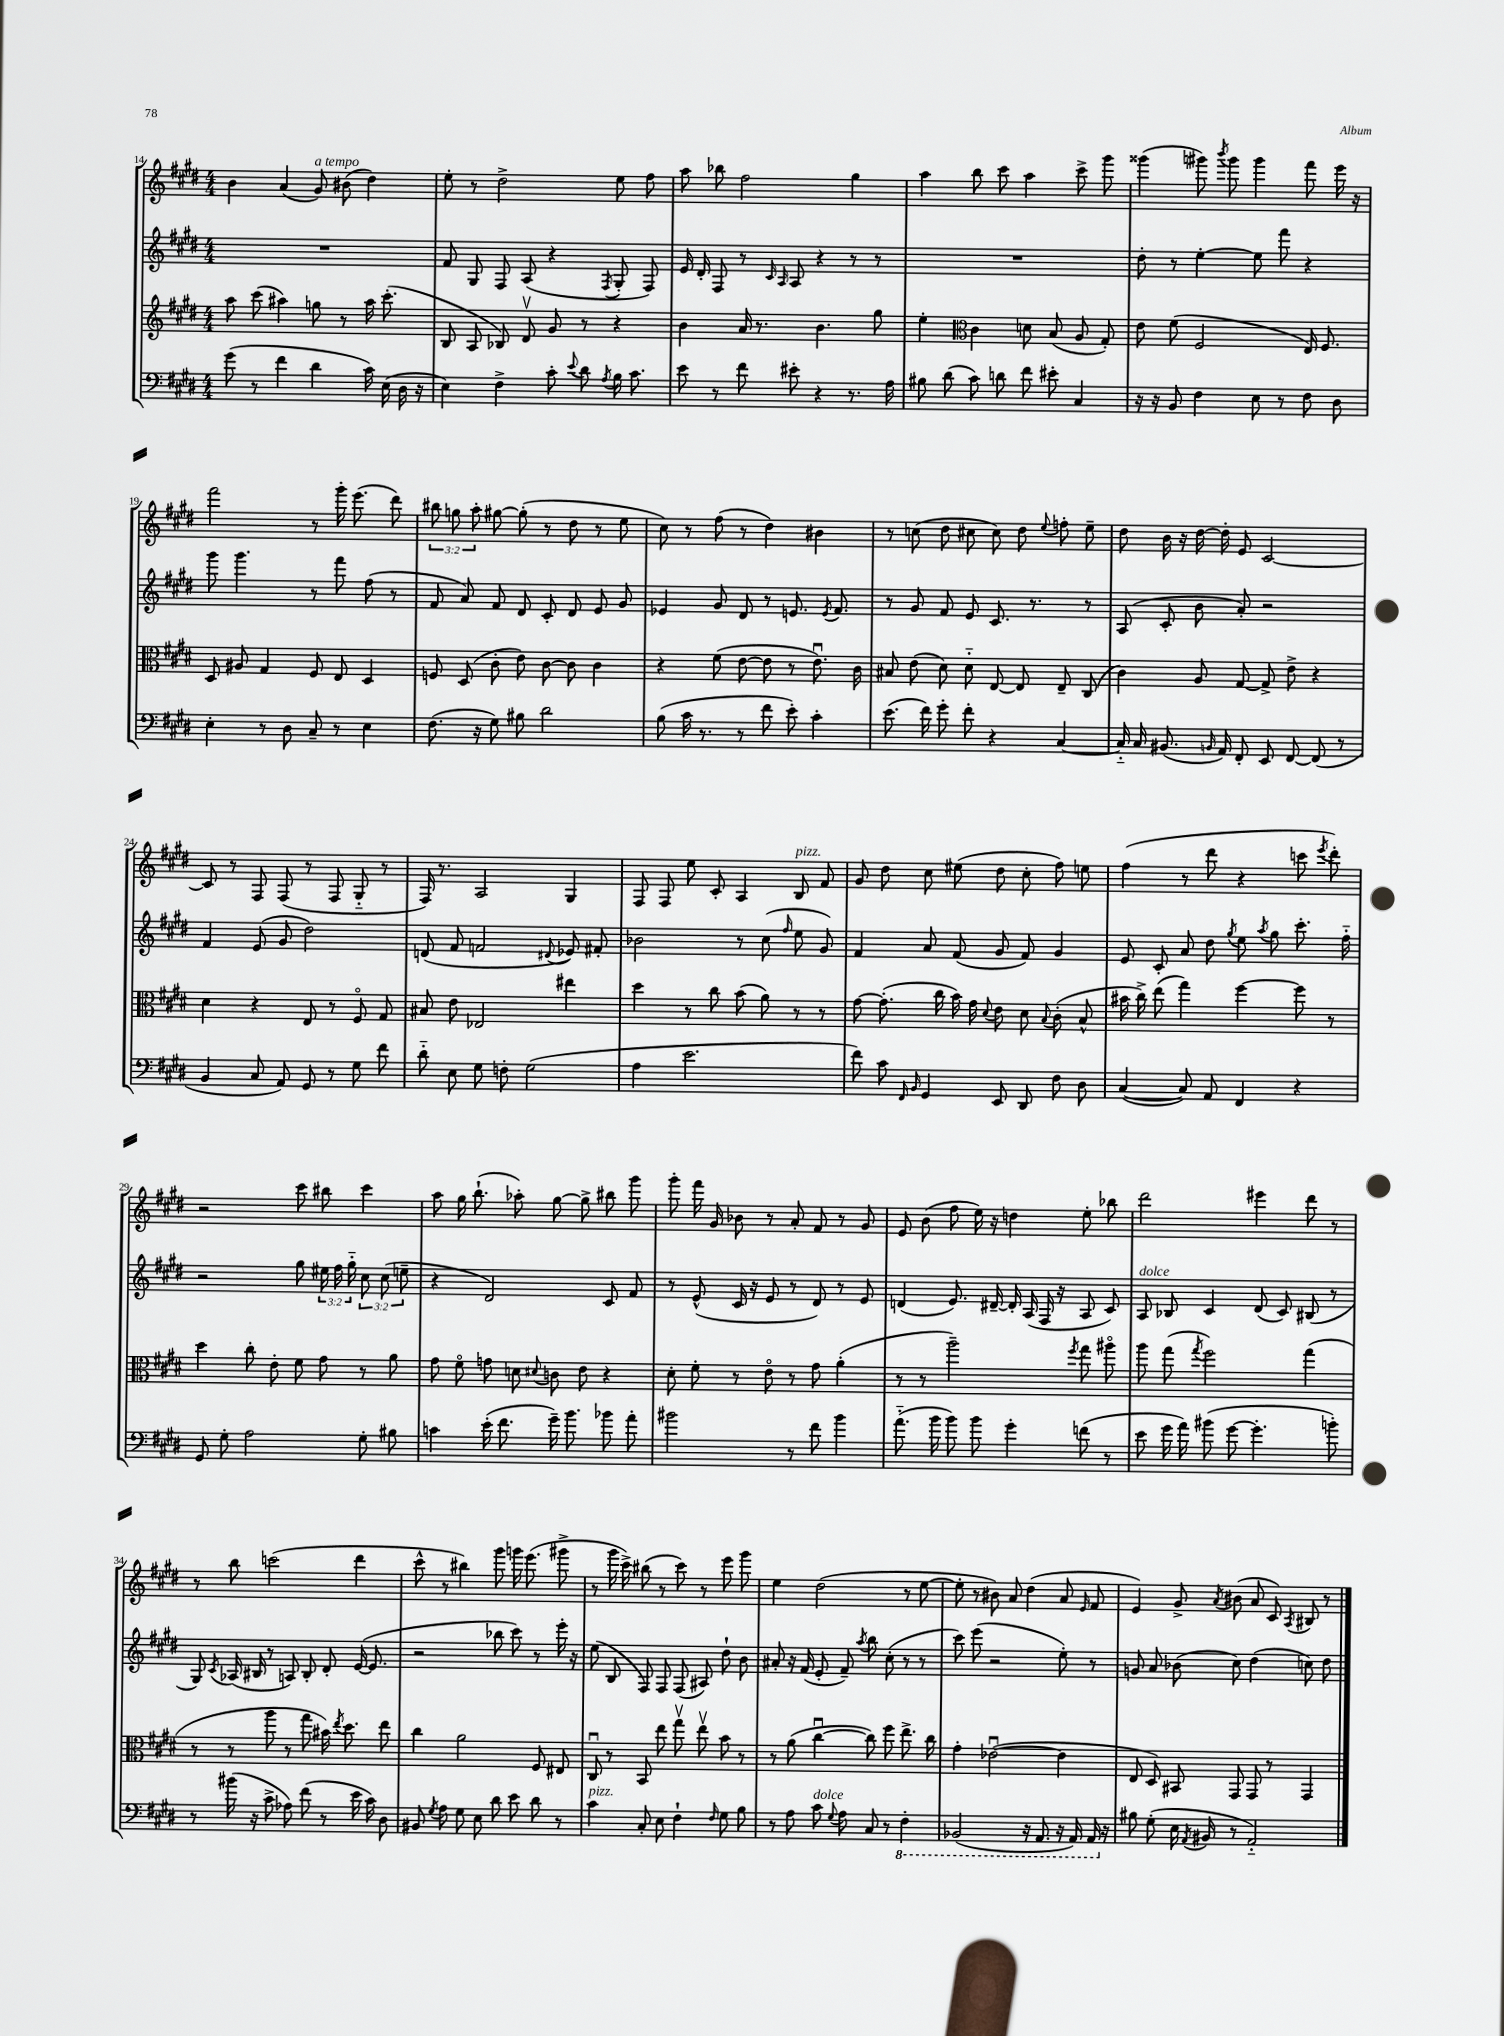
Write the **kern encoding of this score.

**kern	**kern	**kern	**kern
*staff4	*staff3	*staff2	*staff1
*clefF4	*clefG2	*clefG2	*clefG2
*k[f#c#g#d#]	*k[f#c#g#d#]	*k[f#c#g#d#]	*k[f#c#g#d#]
*M4/4	*M4/4	*M4/4	*M4/4
(8g#	8aa	1r	4b
8r	(8ccc#	.	.
4f#	4aa#)	.	(4a
4d#	8gg	.	8g#)
.	8r	.	(8b#
16c#)	16aa#	.	4dd#)
(16E	(8.ccc#'	.	.
16D#	.	.	.
16r	.	.	.
=	=	=	=
4E)	8B	8f#	8ee'
.	8A	8G#	8r
4F#^	8B-)	8F#	2dd#^
.	8d#v	(8A	.
8c#'	8g#	4r	.
8qqe	.	.	.
8d#	8r	.	.
8qA	.	8qF#	.
16B	4r	8G#'	8ee
8.c#	.	.	.
.	.	8F#)	8ff#
=	=	=	=
8e	4b	16e	8aa
.	.	16d#'	.
8r	.	8F#	8bb-
8f#	16a	8r	2ff#
.	8.r	.	.
.	.	16qqc#	.
.	.	16qqA	.
8e#'	.	8A	.
4r	4.b	4r	.
8.r	.	8r	4gg#
.	8gg#	8r	.
16A	.	.	.
=	=	=	=
8B#	4ee'	1r	4aa
(8d#	.	.	.
*	*clefC3	*	*
8c#)	4c#	.	8bb
8d	.	.	8ccc#
8f#	8d	.	4aa
8e#'	(8B	.	.
4C#	8A	.	8ccc#^
.	8G#')	.	8ggg#
=	=	=	=
16r	8e	8dd#'	(4ggg##
16r	.	.	.
8BB	(8f#	8r	.
4F#	2F#	[4ee'	8ggg#)
.	.	.	8qbbb
.	.	.	8ggg#
8E	.	8ee]	4ggg#
8r	.	8fff#	.
8F#	16E)	4r	8fff#
.	8.F#	.	.
8D#	.	.	16eee
.	.	.	16r
=	=	=	=
4E'	8D#	8ggg#	2fff#
.	8A#	4.ggg#	.
8r	4G#	.	.
8D#	.	.	.
8C#~	8F#	8r	8r
8r	8E	8fff#	16ggg#'
.	.	.	(8.eee
4E	4D#	(8ff#	.
.	.	8r	8ddd#)
=	=	=	=
(8.F#	8F	8f#	12bb#
.	.	.	12gg
.	(8D#	8a)	.
.	.	.	12aa'
16r	.	.	.
8G#)	8c#'	8f#	[8gg#
8B#	8e)	8d#	(8gg#']
2d#	[8c#	8c#'	8r
.	8c#]	8d#	8dd#
.	4c#	8e	8r
.	.	8g#	8ee
=	=	=	=
(8B	4r	4e-	8cc#)
16c#	.	.	8r
8.r	.	.	.
.	(8f#	8g#	(8ff#
8r	[8e	8d#	8r
8f#	8e]	8r	4dd#)
8e')	8r	8.e	.
4c#'	8.eu)	.	4b#
.	.	8qe	.
.	.	8.f#	.
.	16c#	.	.
=	=	=	=
(8.e	8B#	8r	8r
.	(8e	8g#	(8cc
16f#)	.	.	.
8g#'	8d#)	8f#	8dd#
8f#'	8d#'~	8e	8cc#
4r	[8E	8.c#	8cc#)
.	8E]	.	8dd#
.	.	8.r	.
.	.	.	8qqee
[4C#	8E~	.	8ff'
.	(8C#	8r	8ee~
=	=	=	=
16C#'~]	4c#)	(8A	8dd#
16C#	.	.	.
(8.BB#	.	8c#'	16b
.	.	.	16r
.	8A	8b	[16dd#
16qqBB	.	.	.
16AA)	.	.	16dd#']
8FF#'	[8G#	8a')	8e
8EE	8G#^]	2r	[2c#
[8FF#	8e^	.	.
(8FF#]	4r	.	.
8r	.	.	.
=	=	=	=
4BB	4d#	4f#	8c#]
.	.	.	8r
8C#	4r	(8e	8F#
8AA)	.	8g#	(8F#
8GG#	8E	2dd#)	8r
8r	8r	.	8F#
8G#	8F#o	.	8G#'~
8f#	8G#	.	8r
=	=	=	=
8d#'~	8B#	(8d	16F#)
.	.	.	8.r
8E	8e	8f#	.
8G#	2E-	2f	2A
8F'	.	.	.
(2G#	.	.	.
.	.	8qqd#	.
.	4ee#	8e-)	4G#
.	.	8f#'	.
=	=	=	=
4A	4dd#	2b-	8F#
.	.	.	8F#
2.e	8r	.	8ee
.	8cc#	.	8c#'
.	(8b	8r	4A
.	8a)	(8cc#	.
.	.	16qqff#	.
.	8r	8ee	8B
.	8r	8g#)	8f#
=	=	=	=
8f#)	[8g#	4f#	8g#
8c#	(8.g#']	.	8dd#
16qqFF#	.	.	.
16qqBB	.	.	.
4GG#	.	8a	8cc#
.	16cc#	.	.
.	16b)	(8f#	(8ee#
.	16g#	.	.
.	8qqd#	.	.
8EE	8e	8g#	8dd#
8DD#	8d#	8f#)	8cc#'
.	8qqB	.	.
8F#	(8c#'	4g#	8ff#)
8D#	8B^^	.	8ee
=	=	=	=
([4C#	16b#	8e	(4ff#
.	16cc#^)	.	.
.	(8ee	8c#'	.
8C#])	4gg#)	8a	8r
8AA	.	8dd#	8ddd#
.	.	8qgg#	.
4FF#	[4ff#	8ee	4r
.	.	8qaa	.
.	.	8gg#	.
4r	8ff#]	8.ccc#'	8ccc
.	.	.	8qeee
.	8r	.	8ddd#')
.	.	16ff#'~	.
=	=	=	=
8GG#	4dd#	2r	2r
8G#'	.	.	.
2A	8cc#'	.	.
.	8e'	.	.
.	8f#	8gg#	8ccc#
.	8g#	24ee#	8bb#
.	.	24ff#	.
.	.	24gg#'~	.
8G#'	8r	12cc#	4ccc#
.	.	(12cc#	.
8B#	8a	.	.
.	.	12ee~	.
=	=	=	=
4c	8g#	4r	8aa
.	8f#o	.	16gg#
.	.	.	(8.bb`
(16e'	8g	2d#)	.
8.f#	.	.	.
.	8d	.	8aa-')
.	8qqd#	.	.
16g#~)	8c	.	[8gg#
8.b	.	.	.
.	8e	.	8gg#^]
8b-	4r	8c#	8bb#
8a'	.	8f#	8ggg#
=	=	=	=
2b#	8d#'	8r	8ggg#'
.	8f#'	(8e^^	16fff#
.	.	.	16g#
.	8r	16c#	8b-
.	.	16r	.
.	8eo	8e	8r
8r	8r	8r	8a'
8f#	8g#	8d#)	8f#
4b#	(4a'	8r	8r
.	.	8e	8g#
=	=	=	=
(8.a'~	8r	(4d	8e
.	8r	.	(8b
16b	.	.	.
8b)	2aa~)	8.e)	8ff#
8b	.	.	16ee)
.	.	[16d#~	16r
4g#'	.	16d#']	4dd
.	.	(16A	.
.	.	16F#	.
.	.	16r	.
.	8qff#	.	.
(8f	8gg#	8A	8ee'
8r	8aa#o	8c#)	8bb-
=	=	=	=
8e	8aa	8A	2ddd#
16g#	(8gg#	8B-	.
16a)	.	.	.
.	8qgg#	.	.
(8b#	2ff#)	4c#	.
[8g#	.	.	.
4.g#']	.	(8d#	4eee#
.	.	8c#)	.
.	(4gg#	(8B#	8ddd#
8b')	.	8r	8r
=	=	=	=
8r	8r	8G#)	8r
.	.	8qc#	.
(16b#	8r	(16A-	8bb
16r	.	16B#	.
8c#^	8aa	8r	(2ccc
8A-)	8r	8A)	.
(8f#	8gg#	8B#'	.
8r	16b#)	8d#'	.
.	8qee	.	.
.	8.dd#	.	.
16e	.	([16e	4ddd#
16c#)	.	8.e]	.
8D#	8ee	.	.
=	=	=	=
8BB#	4cc#	2r	8ccc#^^
8qG#	.	.	.
8A	.	.	8r
8G#	2a	.	4bb#)
8E	.	.	.
8d#	.	8bb-	8ggg#
8e	.	8ccc#)	16ggg
.	.	.	(8.eee
8d#	8F#	8r	.
8r	8E#	16eee'	8ggg#^
.	.	16r	.
=	=	=	=
4c#	8C#u	(8ee	8r
.	8r	8B	16ggg#
.	.	.	16ccc#^)
8C#'	8BB	8F#)	(8bb#
8E	8ee	8F#	8r
4F#`	8gg#v	(8F#	8ccc#)
.	8eev	8A#)	8r
16qqF#	.	.	.
8G#	8b	8dd#`	8eee
8B	8r	8b	8ggg#
=	=	=	=
8r	8r	8a#'	4ee
8A	(8a	16r	.
.	.	(16f#	.
8c#	[4cc#u	8e'	(2dd#
8qqG#	.	.	.
8A	.	8f#~)	.
.	.	8qaa	.
8C#	8cc#])	8bb	.
8r	8ff#	(8cc#'	.
4FF#'	8.ee^	8r	8r
.	.	8r	[8ee
.	16cc#	.	.
=	=	=	=
(2BBB-	4g#'	8ccc#)	8ee']
.	.	(8eee	8r
.	([2e-u	2r	8b#)
.	.	.	8a
16r	.	.	(4dd#
8.AAA	.	.	.
16r	4e-]	8ee')	8a
16AAA)	.	.	.
.	.	.	16qqe
16AAA	.	8r	8f#
16r	.	.	.
=	=	=	=
8B#	8E	8g	4e)
(8G#'	8D#)	8a	.
16E	8BB#	(8b-	8g#^
8qAA	.	.	.
16BB#	.	.	.
.	.	.	8qa
8r	8GG#	8cc#)	(8b#
2AA'~)	8GG#	(4dd#	8a
.	8r	.	8c#)
.	.	.	8qA
.	4GG#	8cc)	8B#
.	.	8dd#	8r
==	==	==	==
*-	*-	*-	*-
